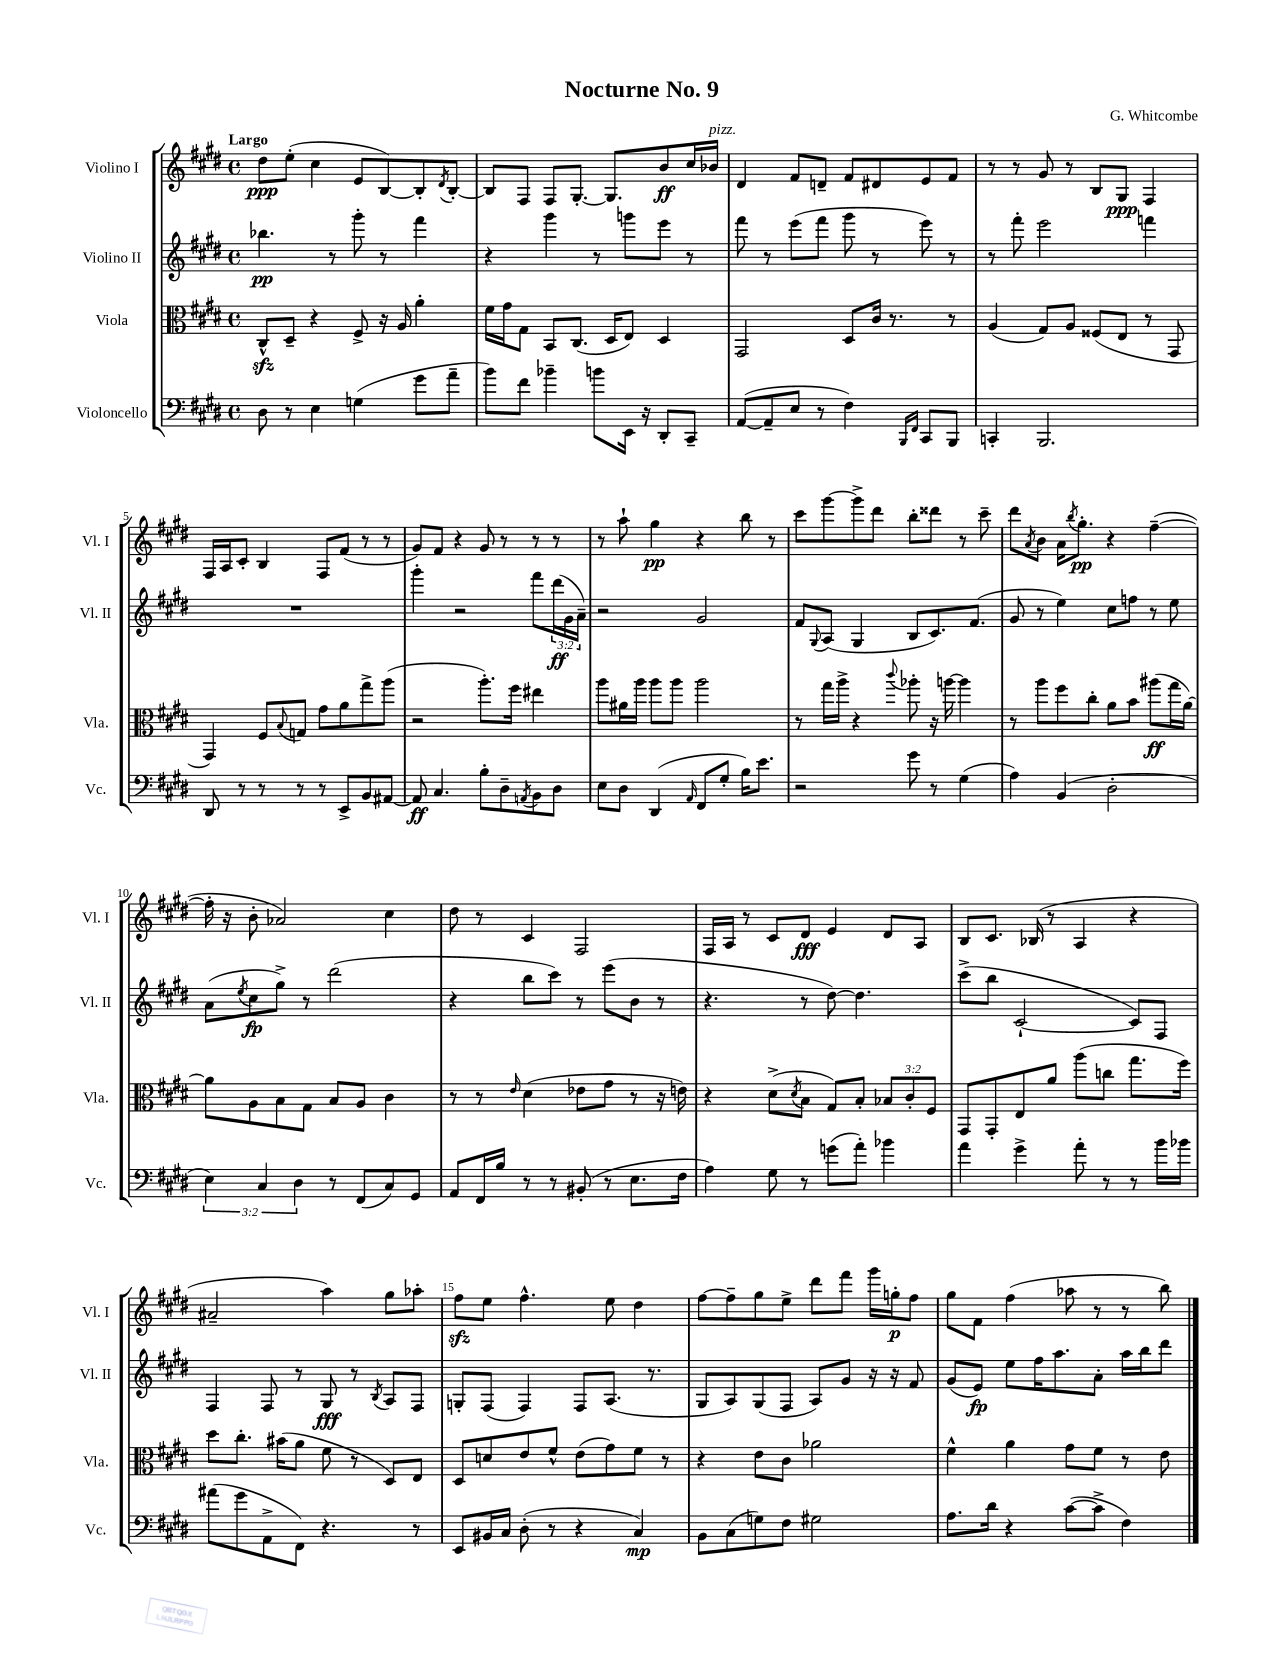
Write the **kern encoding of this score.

**kern	**kern	**kern	**kern
*staff4	*staff3	*staff2	*staff1
*clefF4	*clefC3	*clefG2	*clefG2
*k[f#c#g#d#]	*k[f#c#g#d#]	*k[f#c#g#d#]	*k[f#c#g#d#]
*M4/4	*M4/4	*M4/4	*M4/4
*met(c)	*met(c)	*met(c)	*met(c)
8D#	8C#^^	4.bb-	8dd#
8r	8D#~	.	(8ee'
4E	4r	.	4cc#
.	.	8r	.
(4G	8F#^	8ggg#'	8e
.	16r	8r	[8B)
.	16A	.	.
8g#	4a'	4fff#	8B']
.	.	.	8qd#
8a~	.	.	[8B'
=	=	=	=
8b)	16f#	4r	8B]
.	16g#	.	.
8f#	8G#	.	8F#
4b-~	8BB	4ggg#	8F#
.	(8.C#	.	[8.G#'
8b	.	8r	.
.	16D#	.	8.G#]
16EE	8E)	8ggg	.
16r	.	.	.
8DD#'	4D#	8eee	8b
8CC#~	.	8r	16cc#
.	.	.	16b-
=	=	=	=
([8AA	2GG#	8fff#	4d#
8AA~]	.	8r	.
8E	.	(8eee	8f#
8r	.	8fff#	8d~
4F#)	8D#	8ggg#	8f#
.	16c#	8r	8d#
.	8.r	.	.
16qqBBB	.	.	.
16qqFF#	.	.	.
8CC#	.	8eee)	8e
8BBB	8r	8r	8f#
=	=	=	=
4CC'	(4A	8r	8r
.	.	8fff#'	8r
2.BBB	8G#)	2eee	8g#
.	8A	.	8r
.	(8F##	.	8B
.	8E	.	8G#
.	8r	4fff	4F#
.	8GG#	.	.
=	=	=	=
8DD#	4GG#)	1r	16F#
.	.	.	16A
8r	.	.	8c#'
8r	8F#	.	4B
.	8qqB	.	.
8r	8G	.	.
8r	8g#	.	8F#
8EE^	8a	.	(8f#
8BB	8gg#^	.	8r
[8AA#	(8aa	.	8r
=	=	=	=
8AA#]	2r	4ggg#'	8g#)
4.C#	.	.	8f#
.	.	2r	4r
8B'	8.aa')	.	8g#
8D#~	.	.	8r
.	16ff#	.	.
8qAA	.	.	.
8BB	4ee#	8fff#	8r
8D#	.	(24ddd#	8r
.	.	24g#	.
.	.	24a~)	.
=	=	=	=
8E	8aa	2r	8r
8D#	16a#	.	8aa`
.	16aa	.	.
(4DD#	8aa	.	4gg#
.	8aa	.	.
16qqAA	.	.	.
8FF#	2aa	2g#	4r
8G#'	.	.	.
16B)	.	.	8bb
8.e	.	.	.
.	.	.	8r
=	=	=	=
2r	8r	8f#	8ccc#
.	.	8qqG#	.
.	16gg#	(8A	[8ggg#
.	16aa^	.	.
.	4r	4G#	8ggg#^]
.	.	.	8ddd#
.	8qqccc#	.	.
8g#	8aa-'	8B	8bb'
8r	16r	8.c#)	8ddd##
.	[16aa	.	.
(4G#	4aa]	.	8r
.	.	(8.f#	.
.	.	.	8ccc#~
=	=	=	=
4A)	8r	8g#	8ddd#
.	.	.	8qa
.	8aa	8r	8b
(4BB	8ff#	4ee)	16a
.	.	.	8qbb
.	.	.	8.gg#'
.	8cc#'	.	.
2D#'	8a	8cc#	4r
.	8b	8ff	.
.	(8aa#	8r	([4ff#~
.	16gg#	8ee	.
.	[16a)	.	.
=	=	=	=
6E)	8a]	(8a	16ff#']
.	.	.	16r
.	.	8qee	.
.	8A	8cc#	8b'
6C#	.	.	.
.	8B	8gg#^)	2a-)
6D#	.	.	.
.	8G#	8r	.
8r	8B	(2ddd#	.
(8FF#	8A	.	.
8C#)	4c#	.	4cc#
8GG#	.	.	.
=	=	=	=
8AA	8r	4r	8dd#
16FF#	8r	.	8r
16B	.	.	.
.	16qqe	.	.
8r	(4d#	8bb	4c#
8r	.	8ccc#)	.
(8BB#'	8e-	8r	2F#
8r	8g#	(8eee	.
8.E	8r	8b	.
.	16r	8r	.
16F#	16e)	.	.
=	=	=	=
4A)	4r	4.r	16F#
.	.	.	16A
.	.	.	8r
8G#	(8d#^	.	8c#
.	8qd#	.	.
8r	8B	8r	8d#
(8g	8G#)	[8dd#)	4e
8a')	8B'	4.dd#]	.
4b-	12B-	.	8d#
.	12c#'	.	.
.	.	.	8A
.	12F#	.	.
=	=	=	=
4a	8GG#	(8ccc#^	8B
.	8GG#'	8bb	8.c#
4g#^	8E	[2c#`	.
.	.	.	(16B-
.	8a	.	8r
8a'	(8aa	.	4A
8r	8cc	.	.
8r	8.gg#	8c#])	4r
16b	.	8F#	.
16b-	16ff#)	.	.
=	=	=	=
(8a#	8dd#	4F#	2a#~
8g#	8.cc#'	.	.
8AA^	.	8F#	.
.	(16b#	.	.
8FF#)	8a	8r	.
4.r	8f#	8G#	4aa)
.	8r	8r	.
.	.	8qB	.
.	8D#)	8A	8gg#
8r	8E	8F#	8aa-'
=	=	=	=
8EE	8D#	8G'	8ff#
16BB#	8d	(8F#	8ee
16C#	.	.	.
(8D#'	8e	4F#)	4.ff#^^
8r	8f#^^	.	.
4r	(8e	8F#	.
.	8g#)	(8.A	8ee
4C#)	8f#	.	4dd#
.	.	8.r	.
.	8r	.	.
=	=	=	=
8BB	4r	8G#	[8ff#
(8C#	.	8A)	8ff#~]
8G)	8e	(8G#	8gg#
8F#	8c#	8F#	8ee^
2G#	2a-	8A)	8ddd#
.	.	8g#	8fff#
.	.	16r	16ggg#
.	.	16r	16gg'
.	.	8f#	8ff#
=	=	=	=
8.A	4f#^^	(8g#	8gg#
.	.	8e)	8f#
16d#	.	.	.
4r	4a	8ee	(4ff#
.	.	16ff#	.
.	.	8.aa	.
([8c#	8g#	.	8aa-
8c#^]	8f#	8a'	8r
4F#)	8r	16aa	8r
.	.	16bb	.
.	8e	8ddd#	8bb)
==	==	==	==
*-	*-	*-	*-
